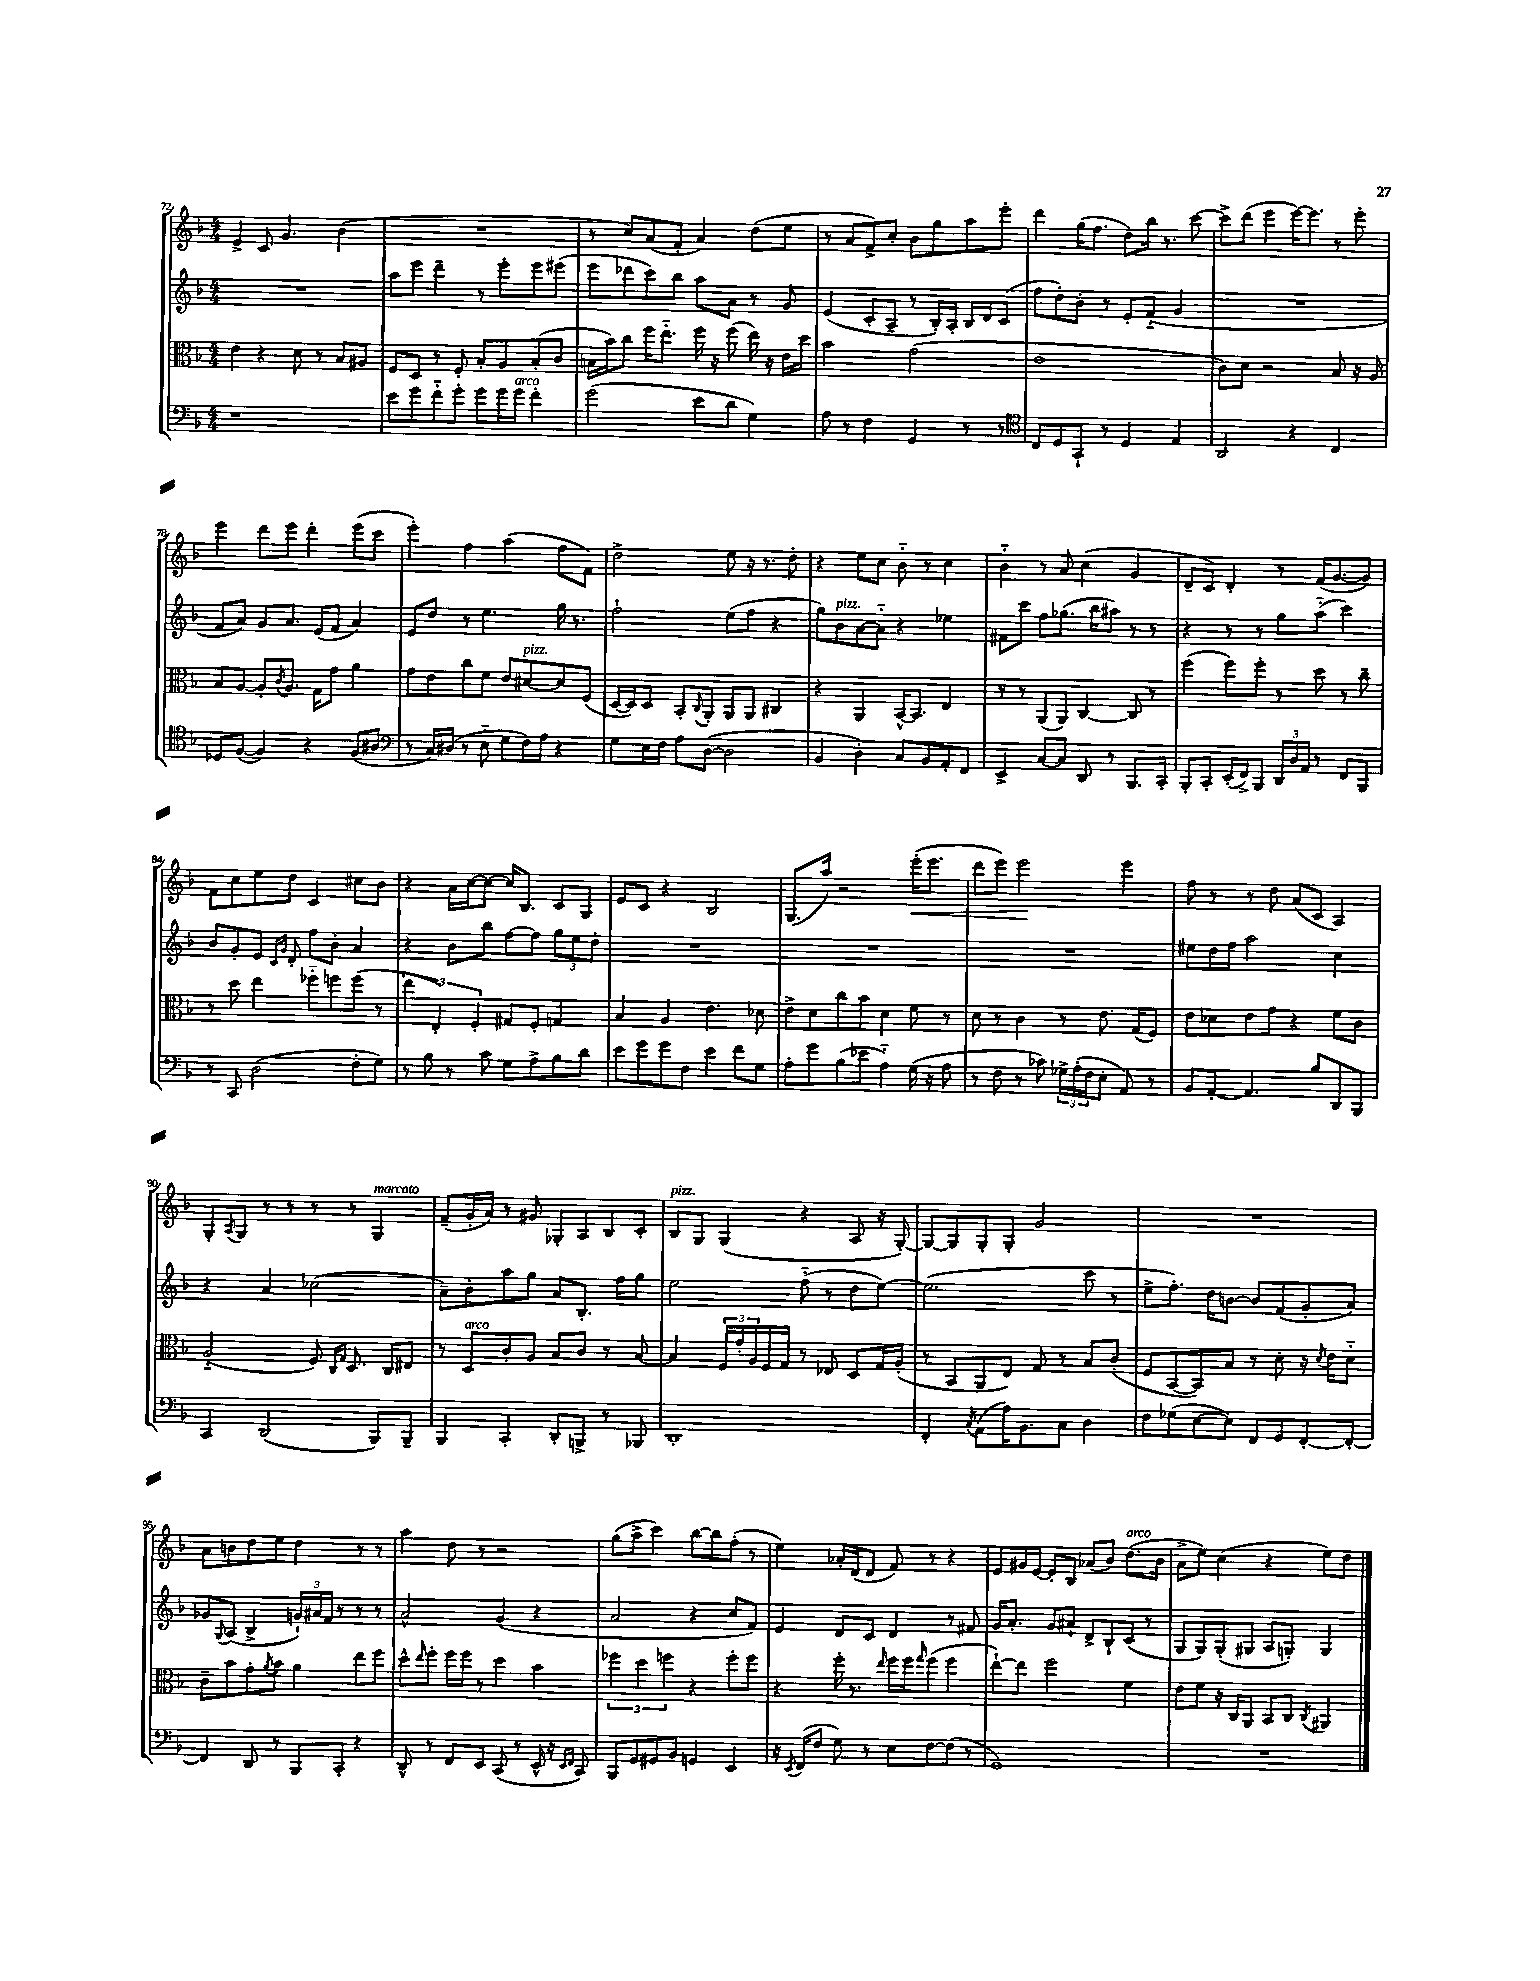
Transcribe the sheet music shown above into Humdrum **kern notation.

**kern	**kern	**kern	**kern
*staff4	*staff3	*staff2	*staff1
*clefF4	*clefC3	*clefG2	*clefG2
*k[b-]	*k[b-]	*k[b-]	*k[b-]
*M4/4	*M4/4	*M4/4	*M4/4
1r	4e\	1r	4e^/
.	4r	.	8c/
.	.	.	4.g/
.	8d\	.	.
.	8r	.	.
.	8B-/L	.	(4b-\
.	8A#/J	.	.
=	=	=	=
8e\L	8F/L	8aa\L	1r
8g\	8D/J	8eee\J	.
8f'~\	8r	4ddd~\	.
8g'\J	8F'/	.	.
8g\L	8B-'/L	8r	.
16g\L	8A/	8eee'\L	.
16g\JJ	.	.	.
4f'\	(8B-'/	8eee\	.
.	8c/J	(8eee#\J	.
=	=	=	=
(2g\	16B\LL	8eee\L	8r
.	16b-\J)	.	.
.	8cc\J	8ddd-\	8cc/L)
.	16ff\LK	8ccc\)	(8a/
.	8.ee'~\J	.	.
.	.	8bb-\J	8f'/J
8e\L	16ff\	8aa\L	4a/)
.	16r	.	.
8d\J	(8ff\	8a\J	.
4G\)	16ee\)	8r	(8dd\L
.	16r	.	.
.	16e\LL	8g/	8ee\J
.	16dd\JJ	.	.
=	=	=	=
8A\	2b-\	(4e/	8r
8r	.	.	8a/L
4F\	.	8c'/L	8f^/)
.	.	8A~/J	8cc'/J
4GG/	(2g\	8r	8b-\L
.	.	16B-'/LL)	8gg\
.	.	16A'/JJ	.
8r	.	16B-/LL	8aa\
.	.	16d/J	.
8r	.	(8c/J	8eee'\J
=	=	=	=
*clefC4	*	*	*
8C/L	1e	8ff\L	4ddd\
8D/	.	8dd'\)	.
8GG`/J	.	8b-'\J	(16gg\LK
.	.	.	8.ff\J
8r	.	8r	.
4D/	.	8e'/L	8dd\L)
.	.	(8f'~/J	16bb-\Jk
.	.	.	8.r
4E/	.	4g/	.
.	.	.	[8ccc\
=	=	=	=
2AA/	8c\L)	1r	8ccc^\]L
.	8d\J	.	(8ddd\J
.	2r	.	4eee\
4r	.	.	[16eee\LK)
.	.	.	8.eee\]J
4C/	8B-/	.	8r
.	16r	.	8eee'\
.	16A/	.	.
=	=	=	=
8D-/L	8B-/L	8f/L	4eee\
([8F/J	[8A/J	8a/J)	.
4F/])	8A'/]L	8g/L	8ddd\L
.	8qc/	.	.
.	8.A/J	8.a/J	8eee\J
4r	.	.	4ddd'\
.	16G\LK	(16e/LK	.
.	8g\J	8f/J	.
(8F/L	4a\	4a/)	(8eee\L
8A#/J	.	.	8ccc\J
=	=	=	=
*clefF4	*	*	*
8r	8g\L	8e/L	4eee'\)
16C/LL)	8e\	8dd/J	.
(16D#/JJ	.	.	.
8r	8cc\	8r	4ff\
8E'~\	8f\J	4.ee\	.
8G\L	8e/L	.	(4aa\
16F\L)	[8d#/	.	.
16A\JJ	.	.	.
4r	8d#/]	16gg\	8ff\L
.	.	8.r	.
.	(8F/J	.	8f\J)
=	=	=	=
8G\L	[16D/LL	2ff`\	2dd^\
.	16D/]J)	.	.
16E\L	8D/J	.	.
16F\JJ	.	.	.
8A\L	8BB-'/L	.	.
.	8qqC/	.	.
([8D\J	8AA'/J	.	.
2D\]	8AA/L	(8ee\L	8ee\
.	8AA/J	8ff\J	16r
.	.	.	8.r
.	4C#/	4r	.
.	.	.	8dd'\
=	=	=	=
4BB-/	4r	8gg\L)	4r
.	.	8b-\	.
4D'\)	4AA/	[8a\	8ee\L
.	.	8a'~\]J	8cc\J
8C/L	[16BB-^^/LK	4r	8b-'~\
.	8.BB-/]J	.	.
8BB-/	.	.	8r
8AA'/	4E/	4ee-\	4cc\
8FF/J	.	.	.
=	=	=	=
4EE^/	8r	8f#\L	4b-'~\
.	8r	8ccc\J	.
[8C/L	(8AA/L	8ff\L	8r
8C/]J	8AA/J)	(8.gg-\J	8a/
8DD/	[4C/	.	(4cc\
.	.	16bb-\LK	.
8r	.	8aa#\J)	.
8.BBB-/L	8C/]	8r	4g/
.	8r	8r	.
16CC'/Jk	.	.	.
=	=	=	=
8BBB-'/L	(4ff\	4r	8d~/L
8CC'/J	.	.	8c/J)
(16EE'/LL	8ff\L)	8r	4d'/
16FF^/J)	.	.	.
8BBB-/J	8ff'\J	8r	.
24DD/LL	8r	8gg\L	8r
24D/	.	.	.
24AA/JJ	.	.	.
8r	8dd\	(8aa'~\J	(16f/LK
.	.	.	[8.g/
8FF/L	8r	4ccc\)	.
8BBB-/J	8cc~\	.	8g/]J)
=	=	=	=
8r	8r	8b-/L	8f\L
8CC/	8dd\	8g'/	8cc\
(2D\	4ee\	8e/J	8ee\
.	.	16qqc/LL	.
.	.	16qqg/JJ	.
.	.	8d'/	8dd\J
.	8ff-'~\L	8ff\L	4c/
.	8ff\	8b-'\J	.
8F'\L	(8ff\J	4a/	8cc#\L
8G\J)	8r	.	8b-\J
=	=	=	=
8r	6ee\	4r	4r
8B-\	.	.	.
.	6E'/)	.	.
8r	.	8b-\L	16a\LL
.	.	.	[16cc\J
.	6F'/	.	.
8c\	.	8bb-\J	8cc\_J
8G\L	8G#/L	[8ff\L	16cc/]LK
.	.	.	8.B-/J
8A^\	8F'/J	8ff\]J	.
8B-\	4G/	12gg\L	8c/L
.	.	12ee\	.
8d\J	.	.	8G/J
.	.	12dd'\J	.
=	=	=	=
8e\L	4B-/	1r	8e/L
8g\	.	.	8c/J
8g\	4A/	.	4r
8F\J	.	.	.
4e\	4.e\	.	2B-/
8f\L	.	.	.
8G\J	8d-\	.	.
=	=	=	=
8A'\L	8e^\L	1r	(8.G/L
8g\	8d\	.	.
.	.	.	16aa/Jk)
(8B-\	8cc\	.	2r
8e-\J	8b-\J	.	.
4A'~\)	4d\	.	.
(16G\	8f\	.	(16eee'\LK
16r	.	.	8.eee\J
8A\	8r	.	.
=	=	=	=
8r	8d\	1r	8ddd\L
8F\	8r	.	8eee\J)
8r	4c\	.	2eee\
8c-\)	.	.	.
24G-^\LL	8r	.	.
(24A'\	.	.	.
24F\J	.	.	.
8E'\J	8.e\	.	.
8AA/)	.	.	4eee\
.	(16G/LK	.	.
8r	8F/J)	.	.
=	=	=	=
8BB-/L	8e\L	8ee#\L	8ff\
[8AA'/J	8d-\	16dd\L	8r
.	.	16ff\JJ	.
4.AA/]	8e\	2aa\	8r
.	8g\J	.	8dd\
.	4r	.	(8a/L
8B-/L	.	.	8c/J
8DD/	8f\L	4cc\	4A/)
8BBB-/J	8c\J	.	.
=	=	=	=
4CC/	(2A'~/	4r	8G'/L
.	.	.	8qA/
.	.	.	8G/J
(2DD/	.	4a/	8r
.	.	.	8r
.	8F/)	(2cc-\	8r
.	16qqC/LL	.	.
.	16qqG/JJ	.	.
.	8.D/	.	8r
8BBB-/L)	.	.	4G/
.	16C/LK	.	.
8BBB-~/J	8E#/J	.	.
=	=	=	=
4BBB-/	8r	8a~\L)	(8f~/L
.	8D/L	8b-'\	16g'/L
.	.	.	16a/JJ)
4CC'/	8c'/	8aa\	8r
.	8A/J	8gg\J	8g#/
8DD'/L	8B-/L	8a/L	8G-'/L
8BBB^/J	8c/J	8.B-'/J	8A/
8r	8r	.	8B-/
.	.	16ff\LK	.
8BBB-/	[8B-/	8gg\J	8c'/J
=	=	=	=
1DD'	4B-/]	2ee\	8B-/L
.	.	.	8G/J
.	24F/LL	.	(4G/
.	24g'/	.	.
.	24A/	.	.
.	16F/	.	.
.	16G/JJ	.	.
.	8r	(8ff'~\	4r
.	8E-/	8r	.
.	8D/L	8dd\L	8A/
.	16G/L	[8ee\J)	16r
.	(16A'/JJ	.	[16G'/)
=	=	=	=
4FF'/	8r	(2.ee\]	8G/_L
.	8BB-/L	.	8G/]
8qC/	.	.	.
(8AA\L	8AA/	.	8G'/
16A\K)	8E/J)	.	8G'/J
8.BB-\	.	.	.
.	8G/	.	2g/
8C\J	8r	.	.
4D\	8B-/L	8ccc\	.
.	(8c'/J	8r	.
=	=	=	=
8F\L	8F/L	8ee^\L	1r
(8G-\	[8BB-/	8.ff'\J)	.
[8E\	8BB-/])	.	.
.	.	16dd\LK	.
8E\]J)	8B-/J	[8b\J	.
8FF/L	8r	8b/]L	.
8GG/	8d'\	(8f/	.
[8FF'/	16r	8g'/	.
.	8qd/	.	.
.	16e\LK	.	.
8FF'/_J	8d'~\J	8a/J)	.
=	=	=	=
4FF/]	8c~\L	8g-/L	8a\L
.	.	8qqG/	.
.	8b-\	(8A/J	8b\
8DD/	8g'\	4B-^/	8dd\
.	8qa/	.	.
8r	8b-\J	.	8ee\J
8BBB-/L	4a\	24g`/LL)	4dd\
.	.	24a#/	.
.	.	24f/JJ	.
8CC'/J	.	8r	.
4r	8ee\L	8r	8r
.	8ff\J	8r	8r
=	=	=	=
8DD^^/	8dd^^\L	2a^^/	4aa\
.	16qqee/	.	.
8r	8ff'\J	.	.
8FF/L	16ff\LL	.	8dd\
.	16ff\JJ	.	.
8EE/J	8r	.	8r
(8CC/	4dd\	(4g/	2r
8r	.	.	.
16EE^^/	4b-\	4r	.
16r	.	.	.
16qqEE/LL	.	.	.
16qqFF/JJ	.	.	.
8CC/)	.	.	.
=	=	=	=
8BBB-/L	6ff-\	2a/	(8gg\L
8GG/	.	.	8aa^\J
.	6dd\	.	.
8GG#/	.	.	4ccc\)
.	6ff\	.	.
8BB-/J	.	.	.
4GG/	4r	4r	[8bb-\L
.	.	.	8bb-\]
4EE/	8ff'\L	8cc/L	(8ff'\J
.	8ff\J	8f/J)	8r
=	=	=	=
16r	4r	4e/	4ee\)
8qEE/	.	.	.
(16FF/LK	.	.	.
8F/J	.	.	.
8G\)	16ff'\	8d/L	16a-'/LL
.	8.r	.	(16d/J
8r	.	8c/J	8d/J
.	16qqee/	.	.
8E\L	16ff\LL	4d/	8f/)
.	16ff\J	.	.
.	16qqgg/	.	.
[8F\	(8ff\J	.	8r
(8F\]J	4ff\	8r	4r
8r	.	8f#/	.
=	=	=	=
1GG)	[8ee`\L)	16g/LK	8e/L
.	.	8.a'/J	.
.	8ee\]J	.	16g#/L
.	.	.	[16e/JJ
.	2ff\	8g/L	8e'/]L
.	.	8a#`/J	8B-/J
.	.	8d^/L	(8a-/L
.	.	8B-`/	8b-/J)
.	4f\	(8c/J	(8.dd\L
.	.	8r	.
.	.	.	16b-\Jk
=	=	=	=
1r	8e\L	8G/L	8a^\L
.	8f\J	8G/)	8ee\J)
.	16r	(8G'/	(4cc\
.	16C/LK	.	.
.	8AA/J	8G#/J	.
.	8BB-/L	8A/L	4r
.	8C/J	8G'/J)	.
.	8qC/	.	.
.	4AA#/	4G/	8ee\L)
.	.	.	8dd\J
==	==	==	==
*-	*-	*-	*-
